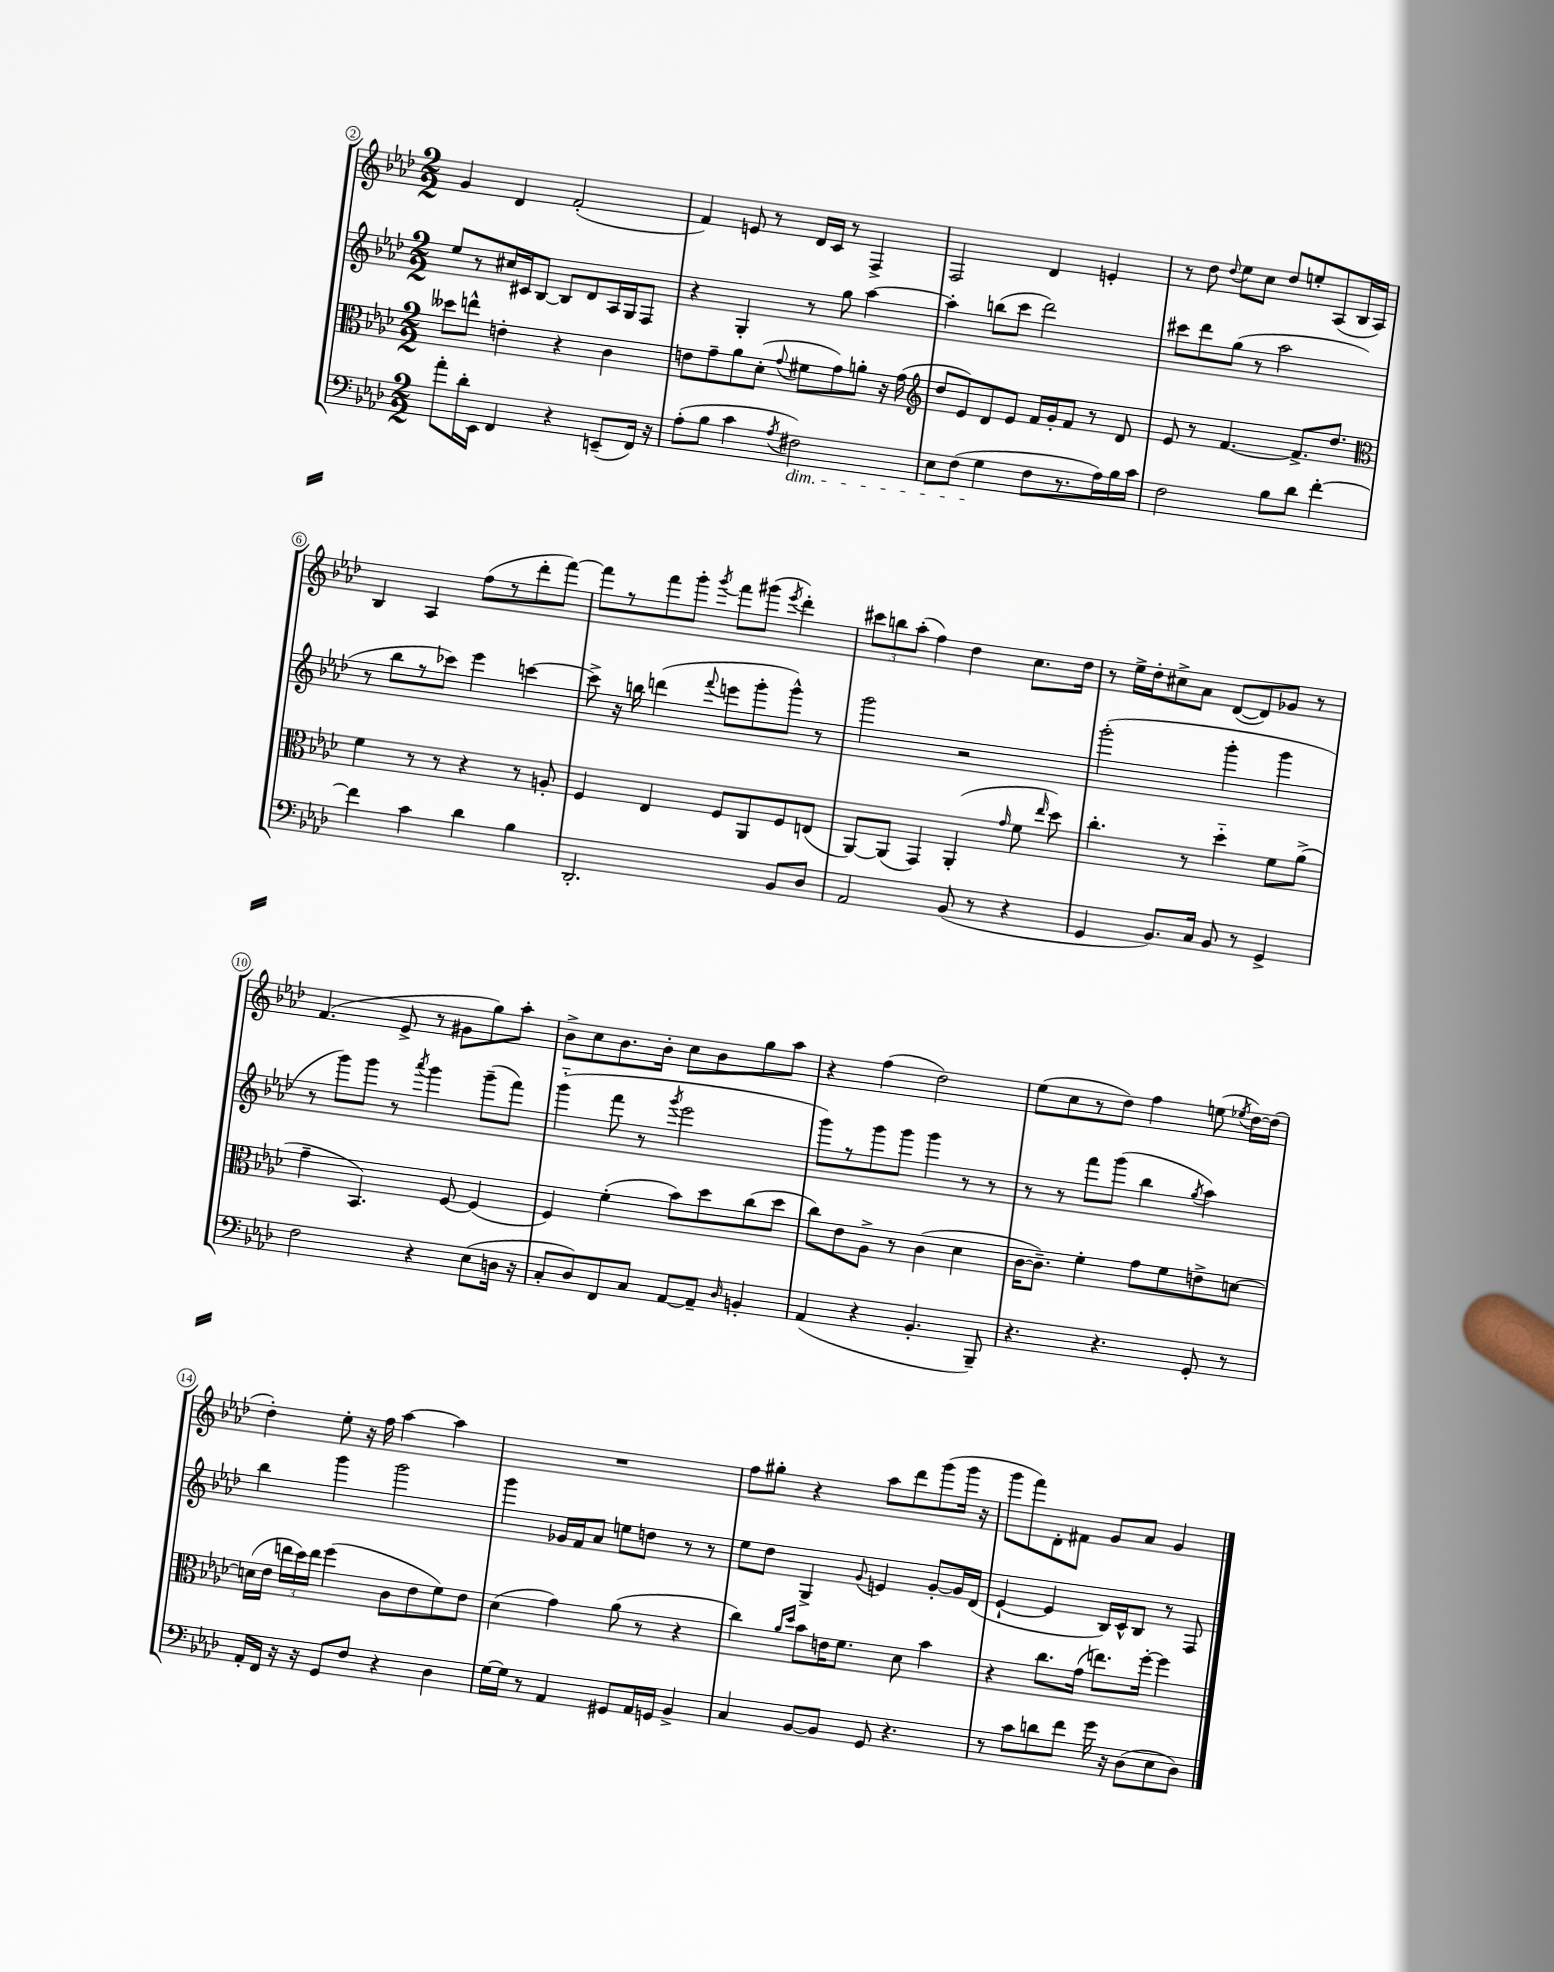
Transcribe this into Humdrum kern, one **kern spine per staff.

**kern	**kern	**kern	**kern
*staff4	*staff3	*staff2	*staff1
*clefF4	*clefC3	*clefG2	*clefG2
*k[b-e-a-d-]	*k[b-e-a-d-]	*k[b-e-a-d-]	*k[b-e-a-d-]
*M2/2	*M2/2	*M2/2	*M2/2
8a-'	8dd--	8ee-	4g
16d-'	8ee^^	8r	.
16EE-	.	.	.
4FF	4e'	16cc#	4d-
.	.	16c#	.
.	.	[8B-	.
4r	4r	8B-]	(2f'
.	.	8d-	.
(8EE~	4c	16A-	.
.	.	16G	.
16FF)	.	8F	.
16r	.	.	.
=	=	=	=
(8A-'	8e	4r	4f)
8B-	8g~	.	.
4c	8a-	4G'	8e
.	(8d-'	.	8r
8qA-	8qqg	.	.
2F#)	8f#	8r	16d-
.	.	.	16c
.	8g)	8gg	8r
.	8a'	[4aa-	4F^
.	16r	.	.
.	(16g	.	.
=	=	=	=
*	*clefG2	*	*
8E-	8dd-	4aa-']	2F
(8F	8e-)	.	.
4G	8d-	(8bb	.
.	8e-	8ccc	.
8F	16f	2ddd-)	4d-
.	16g'	.	.
8.r	8f	.	.
.	8r	.	4e'
16A-)	.	.	.
16B-	8d-	.	.
16c	.	.	.
=	=	=	=
2F	8e-	8ccc#	8r
.	8r	8ddd-	8dd-
.	.	.	8qqdd-
.	[4.f	(8gg	8ee-
.	.	8r	8cc
8B-	.	2aa-	8dd-
8d-	8.f^]	.	8ee'
[4f'	.	.	(8A-
.	8.dd-	.	.
.	.	.	16B-
.	.	.	16A-)
=	=	=	=
*	*clefC3	*	*
4f]	4f	8r	4B-
.	.	8bb-	.
4c	8r	8r	4A-
.	8r	8ccc-)	.
4d-	4r	4eee-	(8ff
.	.	.	8r
4B-	8r	[4ccc	8ddd-'
.	8A'	.	[8fff)
=	=	=	=
2.DD-'	4F	8ccc^]	8fff]
.	.	16r	8r
.	.	16bb	.
.	4E-	(4ddd	8fff
.	.	.	8ggg'
.	.	8qqfff	8qggg
.	8F	8eee	8fff
.	8AA-	8ggg'	(8ggg#
.	.	.	8qeee-
8BB-	8F	8ggg^^)	4ddd-')
8D-	(8E	8r	.
=	=	=	=
2AA-	[8AA-)	2ggg	12ccc#
.	.	.	12bb
.	(8AA-]	.	.
.	.	.	(12aa-'
.	4GG)	.	4ff)
(8BB-	(4AA-'	2r	4dd-
8r	.	.	.
.	16qqg	.	.
4r	8f	.	8.cc
.	16qqee-	.	.
.	8dd-)	.	.
.	.	.	16dd-
=	=	=	=
4GG	4.cc'	(2ggg'	8r
.	.	.	16ee-^
.	.	.	16dd-'
8.BB-)	.	.	8cc#^
.	8r	.	8a-
16C	.	.	.
8BB-	4dd-'~	4ggg'	([8d-
8r	.	.	8d-])
4GG^	8f	4ggg	8g-
.	(8a-^	.	8r
=	=	=	=
2F	4g~	8r	(4.f
.	.	8ggg)	.
.	4.BB-)	8ggg	.
.	.	8r	8e-^
.	.	8qaaa-	.
4r	.	4ggg	8r
.	[8F	.	8g#
(8E-	(4F]	(8ggg~	8gg)
16D	.	8fff)	8aa-'
16r	.	.	.
=	=	=	=
8C'	4F)	(4ggg'~	8b-^
8D-)	.	.	8cc
8FF	(4f'	8fff	8.b-
8C	.	8r	.
.	.	.	16b-'
.	.	8qggg	.
[8AA-	8b-)	2eee-	8cc
8AA-~]	8dd-	.	8b-
16qqD-	.	.	.
4BB'	(8cc	.	8gg
.	8dd-	.	8aa-
=	=	=	=
(4AA-	8cc)	8ggg)	4r
.	8e-	8r	.
4r	8A-^	8ggg	(4ff
.	8r	8ggg	.
4.BB-'	(4c	4ggg	2dd-)
.	4d-	8r	.
8BBB-~)	.	8r	.
=	=	=	=
4.r	[16c	8r	(8ee-
.	8.c~])	.	.
.	.	8r	8cc
.	4f'	8fff	8r
4.r	.	(8ggg	8dd-)
.	8g	4bb-	4ff
.	8f	.	.
.	.	8qgg	.
8GG'	8e^	4aa-)	(8ee
.	.	.	8qee-
8r	[8d	.	[16dd-)
.	.	.	(16dd-]
=	=	=	=
16AA-'	(16d]	4bb-	4dd-')
16FF	16e-	.	.
16r	24ee	.	.
.	24dd-)	.	.
16r	.	.	.
.	24ee	.	.
8GG	(4ff	4ggg	8ee-'
8F	.	.	16r
.	.	.	16ff
4r	8c	2ggg	[4aa-
.	8e-	.	.
4D-	8f)	.	4aa-]
.	8e-	.	.
=	=	=	=
[16G	(4d-	4ggg	1r
16G]	.	.	.
8r	.	.	.
4AA-	4g)	16g-	.
.	.	16f	.
.	.	8a-	.
8GG#	(8a-	8ee	.
16AA-	8r	8dd	.
16GG	.	.	.
4BB-^	4r	8r	.
.	.	8r	.
=	=	=	=
4C	4cc)	8ee-	8ff
.	.	8dd-	8gg#'
.	16qqa-	.	.
.	16qqdd-	.	.
[8BB-	8b-	4G^	4r
8BB-]	16e	.	.
.	8.f	.	.
.	.	8qqg	.
8GG	.	4e	8aa-
4.r	8d-	.	8ddd-
.	4b-	[8g'	(8ggg
.	.	16g]	16ggg
.	.	(16d-	16r
=	=	=	=
8r	4r	[4e-`	8ggg
8c	.	.	8fff)
8d	8.cc	4e-]	8d-'
8f	.	.	8f#
.	(16g	.	.
16g	8.ee)	16B-)	8g
16r	.	16c^^	.
(8D-	.	8B-	8a-
.	[16ff'	.	.
8E-	4ff]	8r	4g
8D-)	.	8F	.
==	==	==	==
*-	*-	*-	*-
